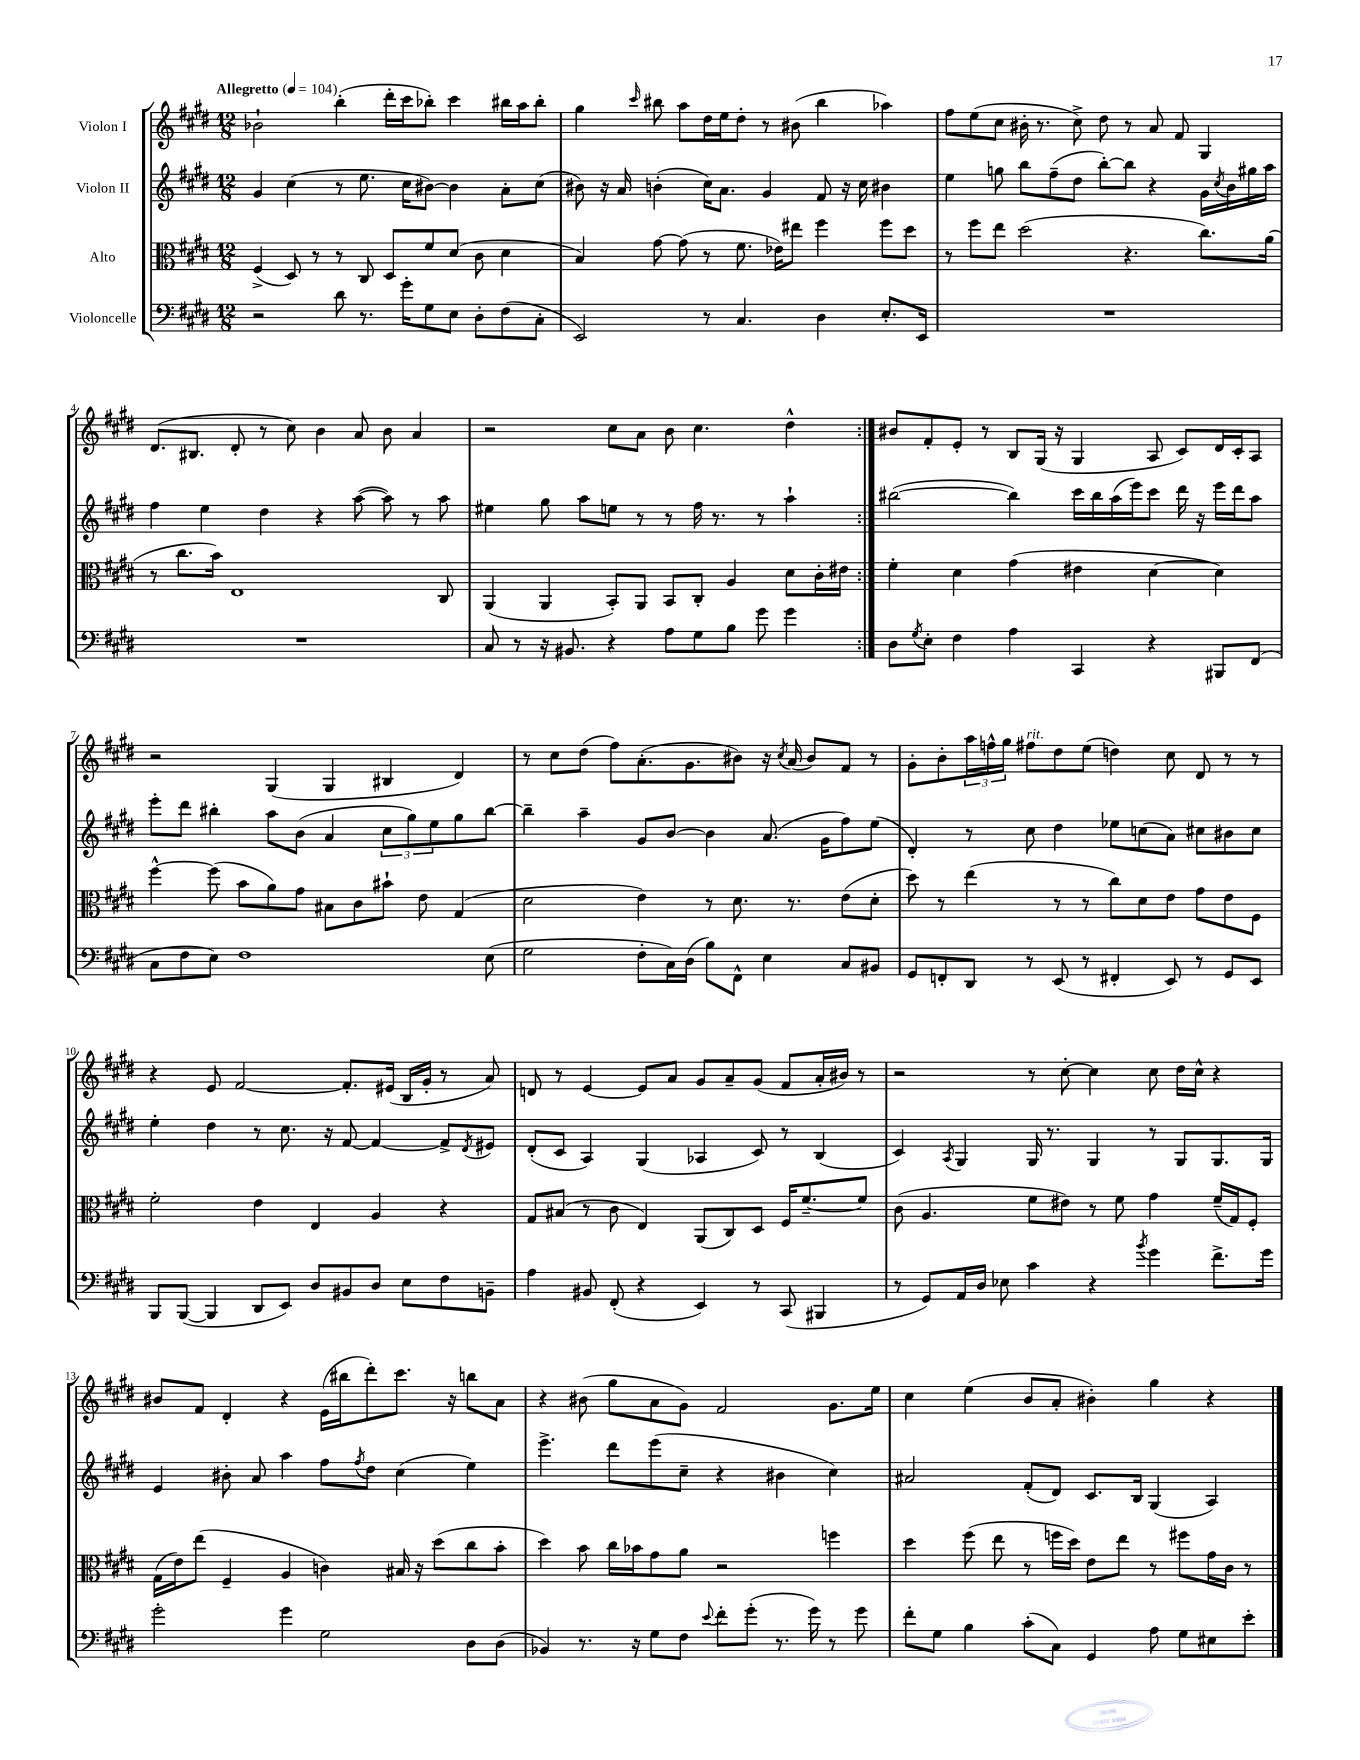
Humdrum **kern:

**kern	**kern	**kern	**kern
*staff4	*staff3	*staff2	*staff1
*clefF4	*clefC3	*clefG2	*clefG2
*k[f#c#g#d#]	*k[f#c#g#d#]	*k[f#c#g#d#]	*k[f#c#g#d#]
*M12/8	*M12/8	*M12/8	*M12/8
*MM104	*MM104	*MM104	*MM104
2r	(4F#^/	4g#/	2b-`\
.	8D#/)	(4cc#\	.
.	8r	.	.
8d#\	8r	8r	(4bb'\
8.r	8C#/	8.ee\	.
.	8D#/L	.	16ddd#'\LL
16g#'\LK	.	16cc#\LK	16ccc#\J
8G#\	8f#/	[8b#\J)	8bb-'\J)
8E\J	(8d#/J	4b#\]	4ccc#\
8D#'\L	8c#\	.	.
(8F#\	4d#\	8a'\L	16bb#\LL
.	.	.	16aa\J
8C#'\J	.	(8cc#\J	8bb#'\J
=	=	=	=
2EE/)	4B/)	8b#\)	4gg#\
.	.	16r	.
.	.	16a/	.
.	.	.	16qqccc#/
.	[8g#\	(4b'\	8bb#\
.	(8g#\]	.	8aa\L
8r	8r	16cc#\LK)	16dd#\L
.	.	8.a\J	16ee\J
4.C#/	8.f#\	.	8dd#'\J
.	.	4g#/	8r
.	16e-\LK)	.	.
.	8ee#\J	.	(8b#\
4D#\	4ff#\	8f#/	4bb#\
.	.	16r	.
.	.	16cc#\	.
8.E'/L	8ff#\L	4b#\	4aa-\)
.	8dd#\J	.	.
16EE/Jk	.	.	.
=	=	=	=
1.r	8r	4ee\	8ff#\L
.	8ff#\L	.	(8ee\
.	8ee\J	8gg\	8cc#\J
.	(2dd#\	8bb\L	16b#'\
.	.	.	8.r
.	.	(8ff#~\	.
.	.	8dd#\J	8cc#^\)
.	.	[8bb'\L)	8dd#\
.	4.r	8bb\]J	8r
.	.	4r	8a/
.	.	.	8f#/
.	8.cc#\L)	16g#\LL	4G#/
.	.	8qcc#/	.
.	.	16b\	.
.	.	16gg#\	.
.	(16a\Jk	16aa\JJ	.
=	=	=	=
1.r	8r	4ff#\	(8.d#/L
.	8.cc#\L	.	.
.	.	.	8.B#/J
.	.	4ee\	.
.	16b\Jk)	.	.
.	1E	.	8d#'/
.	.	4dd#\	8r
.	.	.	8cc#\)
.	.	4r	4b\
.	.	([8aa\	8a/
.	.	8aa\])	8b\
.	.	8r	4a/
.	8C#/	8aa\	.
=	=	=	=
8C#/	(4AA/	4ee#\	2r
8r	.	.	.
16r	4AA/	8gg#\	.
8.BB#/	.	.	.
.	.	8aa\L	.
4r	8BB'/L)	8ee\J	8cc#\L
.	8AA/J	8r	8a\J
8A\L	8BB/L	8r	8b\
8G#\	8C#'/J	16ff#\	4.cc#\
.	.	8.r	.
8B\J	4A/	.	.
8g#\	.	8r	.
4g#\	8d#\L	4aa`\	4dd#^^\
.	16c#'\L	.	.
.	16e#\JJ	.	.
=:|!	=:|!	=:|!	=:|!
8D#\L	4f#'\	([2bb#\	8b#/L
8qG#/	.	.	.
8E'\J	.	.	8f#'/
4F#\	4d#\	.	8e'/J
.	.	.	8r
4A\	(4g#\	4bb#\])	8B/L
.	.	.	(16G#/Jk
.	.	.	16r
4CC#/	4e#\	16ccc#\LL	4G#/
.	.	16bb#\	.
.	.	(16aa\	.
.	.	16eee\J)	.
4r	[4d#\	8ccc#\J	8A/
.	.	16ddd#\	8c#/L)
.	.	16r	.
8BBB#/L	4d#\])	16eee\LL	16d#/L
.	.	16ddd#\J	16c#'/J
(8FF#/J	.	8aa\J	8A/J
=	=	=	=
8C#\L	[4ff#^^\	8eee'\L	2r
8F#\	.	8ddd#\J	.
8E\J)	(8ff#\]	4bb#'\	.
1F#	8b\L	.	.
.	8a\)	8aa\L	(4G#/
.	8g#\J	(8b\J	.
.	8B#\L	4a/	4G#/
.	8c#\	.	.
.	8b#`\J	12cc#\L	4B#/
.	.	12gg#\)	.
.	8e\	.	.
.	.	12ee\	.
.	(4G#/	8gg#\	4d#/)
(8E\	.	[8bb#\J	.
=	=	=	=
2G#\	2d#\	4bb#~\]	8r
.	.	.	8cc#\L
.	.	4aa~\	(8dd#\J
.	.	.	8ff#\L)
8F#'\L	4e\)	8g#/L	(8.a'\
16C#\L)	.	[8b/J	.
(16D#\JJ	.	.	8.g#\
8B\L)	8r	4b\]	.
8FF#^^\J	8.d#\	.	8b#\J)
4E\	.	(8.a/	16r
.	.	.	8qcc#/
.	8.r	.	(16a/
.	.	.	8b#/L)
.	.	16g#\LK	.
8C#/L	(8e\L	8ff#\)	8f#/J
8BB#/J	8d#'\J	(8ee\J	8r
=	=	=	=
8GG#/L	8dd#\)	4d#'/)	8g#'\L
8FF'/	8r	.	8b'\
8DD#/J	(4ee\	8r	24aa\L
.	.	.	24ff^^\
.	.	.	24gg#\JJ
8r	.	8cc#\	8ff#\L
(8EE/	8r	4dd#\	8dd#\
8r	8r	.	(8ee\J
4FF#'/	8cc#\L)	8ee-\L	4dd\)
.	8d#\	(8cc\	.
8EE/)	8e\J	8a\J)	8cc#\
8r	8g#\L	8cc#\L	8d#/
8GG#/L	8e\	8b#\	8r
8EE/J	8F#\J	8cc#\J	8r
=	=	=	=
8BBB/L	2f#'\	4ee'\	4r
([8BBB/J	.	.	.
4BBB/]	.	4dd#\	8e/
.	.	.	[2f#/
8DD#/L	4e\	8r	.
8EE/J)	.	8.cc#\	.
8D#/L	4E/	.	.
.	.	16r	.
8BB#/	.	[8f#/	8.f#'/]L
8D#/J	4A/	4f#/_	.
.	.	.	(16e#/Jk
8E\L	.	.	16B/LL
.	.	.	16g#'/JJ
8F#\	4r	8f#^/]L	8r
.	.	8qd#/	.
8BB~\J	.	8e#/J	8a/)
=	=	=	=
4A\	8G#/L	(8d#'/L	8d/
.	(8B#/J	8c#/J	8r
8BB#/	8r	4A/)	[4e/
(8FF#'/	8c#\	.	.
4r	4E/)	(4G#/	8e/]L
.	.	.	8a/J
4EE/)	(8AA/L	4A-/	8g#/L
.	8C#/)	.	8a~/
8r	8D#/J	8c#/)	(8g#/J
(8CC#/	16F#/LK	8r	8f#/L
.	[8.f#~/	.	.
4BBB#/	.	(4B/	16a'/L
.	.	.	16b#/JJ)
.	8f#/]J	.	8r
=	=	=	=
8r	(8c#\	4c#/)	2r
8GG#/L)	4.A/	.	.
.	.	8qA/	.
16AA/L	.	4G#/	.
16D#/JJ	.	.	.
8E-\	.	.	.
4c#\	8f#\L	16G#/	8r
.	.	8.r	.
.	8e#\J)	.	[8cc#'\
4r	8r	4G#/	4cc#\]
.	8f#\	.	.
8qb/	.	.	.
4g#\	4g#\	8r	8cc#\
.	.	8G#/L	16dd#\LL
.	.	.	16cc#^^\JJ
8.f#^\L	(16f#~/LL	8.G#/	4r
.	16G#/J)	.	.
.	8F#'/J	.	.
16g#\Jk	.	16G#/Jk	.
=	=	=	=
2g#'\	(16G#\LL	4e/	8b#/L
.	16e\J)	.	.
.	(8ee\J	.	8f#/J
.	4F#~/	8b#'\	4d#'/
.	.	8a/	.
4g#\	4A/	4aa\	4r
2G#\	4c\)	8ff#\L	(16e\LL
.	.	.	16bb#\J
.	.	8qff#/	.
.	.	8dd#\J	8ddd#'\)
.	16B#/	(4cc#\	8.ccc#\J
.	16r	.	.
.	(8dd#\L	.	.
.	.	.	16r
8D#\L	8cc#\	4ee\)	8bb\L
(8D#\J	8b'\J	.	8a\J
=	=	=	=
4BB-/)	4dd#\)	4.eee^\	4r
8.r	8b\	.	(8b#\
.	16cc#\LL	8ddd#\L	8gg#\L
16r	16b-\J	.	.
8G#\L	8g#\	(8eee\	8a\
8F#\J	8a\J	8cc#~\J	8g#\J)
8qqe/	.	.	.
8f#'\L	2r	4r	2f#/
(8g#'\J	.	.	.
8.r	.	4b#\	.
16g#\)	.	.	.
8r	4ff\	4cc#\)	8.g#\L
8g#\	.	.	.
.	.	.	16ee\Jk
=	=	=	=
8f#'\L	4dd#\	2a#/	4cc#\
8G#\J	.	.	.
4B\	(8ff#\	.	(4ee\
.	8ee\	.	.
(8c#'\L	8r	(8f#'/L	8b/L
8C#\J)	16ff\LL	8d#/J)	8a'/J
.	16dd#\JJ)	.	.
4GG#/	8e\L	8.c#/L	4b#'\)
.	8ee\J	.	.
.	.	16B/Jk	.
8A\	8r	(4G#/	4gg#\
8G#\L	8ff#\L	.	.
8E#\	16g#\L	4A/)	4r
.	16c#\JJ	.	.
8e'\J	8r	.	.
==	==	==	==
*-	*-	*-	*-
